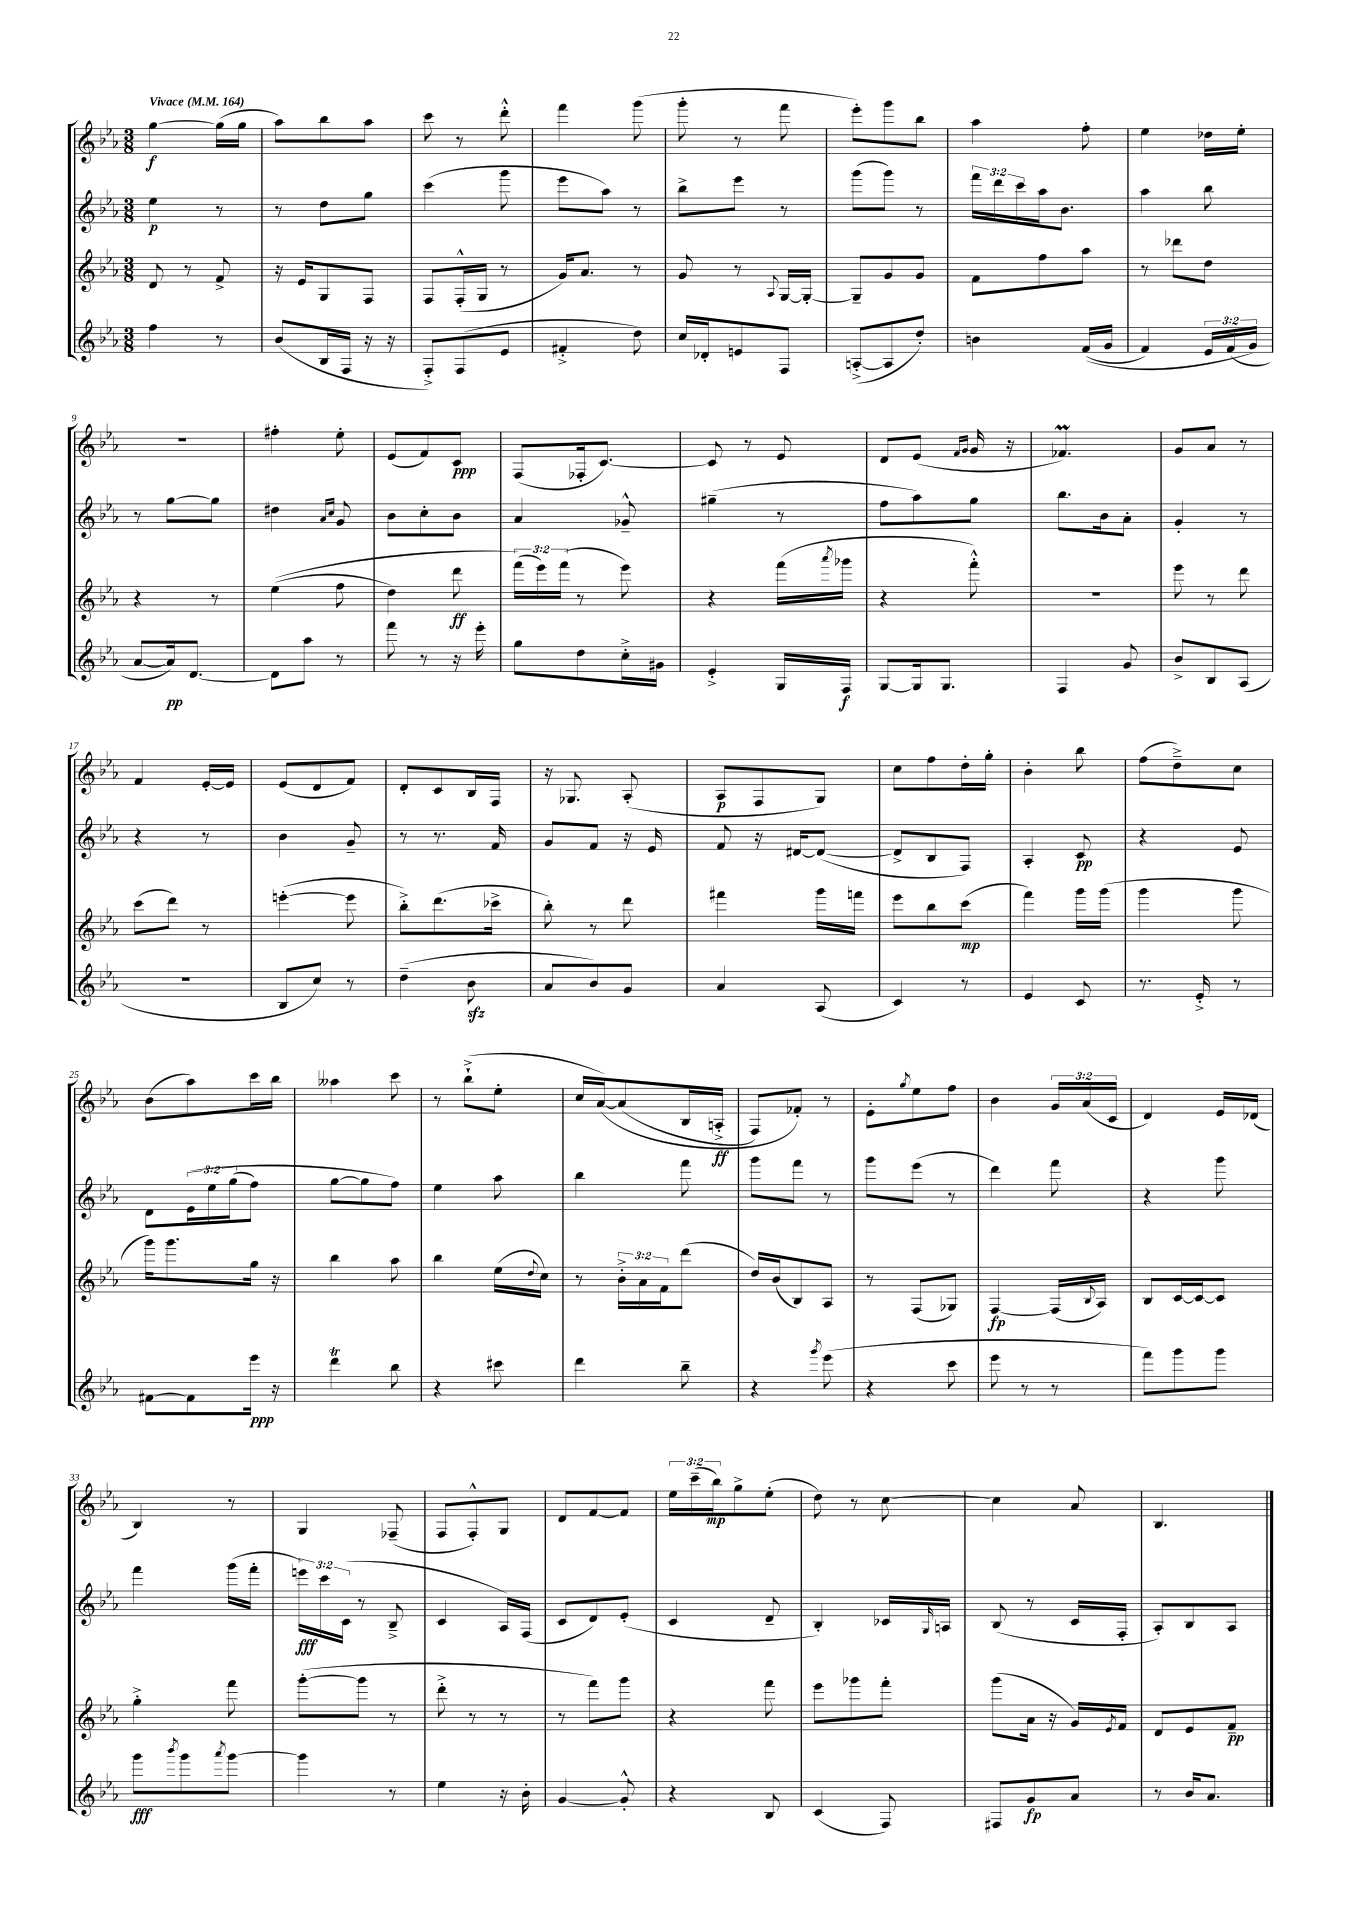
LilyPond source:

<<
\new StaffGroup <<
\new Staff = "s0" {
    \clef treble \key ees \major \numericTimeSignature \time 3/8 \override Staff.TupletNumber.text = #tuplet-number::calc-fraction-text \tempo "Vivace" 4 = 164
    g''4~\f g''16( g''16 |
    aes''8) bes''8 aes''8 |
    c'''8 r8 d'''8-.-^ |
    f'''4 g'''8( |
    g'''8-. r8 f'''8 |
    ees'''8-.) g'''8 bes''8 |
    aes''4 f''8-. |
    ees''4 des''16 ees''16-. |
    r4. |
    fis''4-. ees''8-. |
    ees'8( f'8) c'8\ppp |
    f8( fes16-. c'8.~) |
    c'8 r8 ees'8 |
    d'8 ees'8( \grace { f'16 g'16 } g'16 r16 |
    fes'4.\prall) |
    g'8 aes'8 r8 |
    f'4 ees'16~-. ees'16 |
    ees'8( d'8 f'8) |
    d'8-. c'8 bes16 f16 |
    r16 ges8. aes8-.( |
    aes8\p f8 g8) |
    c''8 f''8 d''16-. g''16-. |
    bes'4-. bes''8 |
    f''8( d''8--->) c''8 |
    bes'8( aes''8) c'''16 bes''16 |
    aeses''4 c'''8 |
    r8 bes''8-!->( ees''8-. |
    c''16 aes'16~)\( aes'8( bes16 a16-.->\ff |
    f8) fes'8-.\) r8 |
    ees'8-. \acciaccatura { g''8 } ees''8 f''8 |
    bes'4 \tuplet 3/2 { g'16 aes'16( c'16 } |
    d'4) ees'16 des'16( |
    bes4) r8 |
    g4 fes8--( |
    f8 f8-.-^) g8 |
    d'8 f'8~ f'8 |
    \tuplet 3/2 { ees''16 c'''16--( bes''16\mp) } g''8-> ees''8-.( |
    d''8) r8 c''8~ |
    c''4 aes'8 |
    bes4. \bar "|." |
}
\new Staff = "s1" {
    \clef treble \key ees \major \numericTimeSignature \time 3/8 \override Staff.TupletNumber.text = #tuplet-number::calc-fraction-text
    ees''4\p r8 |
    r8 d''8 g''8 |
    c'''4( g'''8 |
    ees'''8 aes''8) r8 |
    bes''8-> ees'''8 r8 |
    g'''8( g'''8) r8 |
    \tuplet 3/2 { f'''16 d'''16 c'''16 } aes''16 bes'8. |
    aes''4 bes''8 |
    r8 g''8~ g''8 |
    dis''4 \grace { aes'16 c''16 } g'8 |
    bes'8 c''8-. bes'8 |
    aes'4 ges'8---^ |
    gis''4--( r8 |
    f''8 aes''8) g''8 |
    bes''8. bes'16 aes'8-. |
    g'4-. r8 |
    r4 r8 |
    bes'4 g'8-- |
    r8 r8. f'16 |
    g'8 f'8 r16 ees'16 |
    f'8 r16 dis'16~ dis'8~( |
    dis'8-> bes8 f8) |
    aes4-. c'8\pp |
    r4 ees'8 |
    d'8 \tuplet 3/2 { ees'16\( ees''16 g''16( } f''8) |
    g''8~ g''8 f''8\) |
    ees''4 aes''8 |
    bes''4 f'''8 |
    g'''8 f'''8 r8 |
    g'''8 ees'''8( r8 |
    d'''4) f'''8 |
    r4 g'''8 |
    f'''4 g'''16( f'''16-. |
    \tuplet 3/2 { e'''16\fff) c'''16 c'16( } r8 bes8---> |
    c'4 aes16) f16( |
    c'8 d'8) ees'8-.( |
    c'4 d'8-- |
    bes4-.) ces'16 \grace { g16 } a16 |
    bes8( r8 c'16 f16-. |
    aes8-.) bes8 aes8 \bar "|." |
}
\new Staff = "s2" {
    \clef treble \key ees \major \numericTimeSignature \time 3/8 \override Staff.TupletNumber.text = #tuplet-number::calc-fraction-text
    d'8 r8 f'8-> |
    r16 ees'16 g8 f8 |
    f8 f16-.-^( g16 r8 |
    g'16) aes'8. r8 |
    g'8 r8 \appoggiatura { aes8 } g16~ g16~-. |
    g8-- g'8 g'8 |
    f'8 f''8 aes''8 |
    r8 des'''8 d''8 |
    r4 r8 |
    ees''4(\( f''8 |
    d''4) d'''8\ff |
    \tuplet 3/2 { f'''16(\) ees'''16) f'''16( } r8 ees'''8) |
    r4 f'''16( \acciaccatura { aes'''8 } ges'''16 |
    r4 f'''8-.-^) |
    R4. |
    ees'''8 r8 d'''8 |
    c'''8( d'''8) r8 |
    e'''4~-.( e'''8 |
    bes''8-.->) d'''8.( ces'''16-> |
    bes''8-.) r8 d'''8 |
    fis'''4 g'''16 f'''16 |
    ees'''8 bes''8 c'''8\mp( |
    f'''4) g'''16 g'''16( |
    g'''4 g'''8 |
    g'''16) g'''8. g''16 r16 |
    bes''4 aes''8 |
    bes''4 ees''16( \appoggiatura { d''8 } c''16) |
    r8 \tuplet 3/2 { bes'16-.-> aes'16 f'16 } d'''8( |
    d''16) bes'16( bes8) aes8 |
    r8 f8( ges8) |
    f4~\fp f16( \appoggiatura { bes8 } aes16) |
    bes8 c'16~ c'16~ c'8 |
    g''4-.-> f'''8 |
    g'''8~-.( g'''8 r8 |
    d'''8-.-> r8 r8 |
    r8 f'''8) g'''8 |
    r4 f'''8 |
    ees'''8 ges'''8 f'''8-. |
    g'''8( aes'16 r16 g'16) \acciaccatura { ees'8 } f'16 |
    d'8 ees'8 f'8--\pp \bar "|." |
}
\new Staff = "s3" {
    \clef treble \key ees \major \numericTimeSignature \time 3/8 \override Staff.TupletNumber.text = #tuplet-number::calc-fraction-text
    f''4 r8 |
    bes'8( bes16 f16 r16 r16 |
    f8-.->) f8( ees'8 |
    fis'4-.-> d''8) |
    c''16 des'16-. e'8 f8 |
    a8~-.->( a8 d''8-.) |
    b'4 f'16(\( g'16 |
    f'4) \tuplet 3/2 { ees'16 f'16( g'16\) } |
    aes'8~ aes'16\pp) d'8.~ |
    d'8 aes''8 r8 |
    f'''8 r8 r16 ees'''16-. |
    g''8 d''8 c''16-.-> gis'16 |
    ees'4-.-> g16 f16\f |
    g8~ g16 g8. |
    f4 g'8 |
    bes'8-> bes8 aes8( |
    R4. |
    bes8 c''8) r8 |
    d''4--( bes'8\sfz |
    aes'8 bes'8) g'8 |
    aes'4 aes8( |
    c'4) r8 |
    ees'4 c'8 |
    r8. ees'16-.-> r8 |
    fis'8~ fis'8 ees'''16\ppp r16 |
    d'''4\trill bes''8 |
    r4 cis'''8 |
    d'''4 bes''8-- |
    r4 \acciaccatura { g'''8 } ees'''8( |
    r4 c'''8 |
    ees'''8 r8 r8 |
    f'''8) g'''8 g'''8 |
    g'''8\fff \acciaccatura { bes'''8 } g'''8 \acciaccatura { aes'''8 } g'''8~ |
    g'''4 r8 |
    ees''4 r16 bes'16-. |
    g'4~ g'8-.-^ |
    r4 bes8 |
    c'4( f8) |
    fis8 g'8\fp aes'8 |
    r8 bes'16 aes'8. \bar "|." |
}
>>
>>
